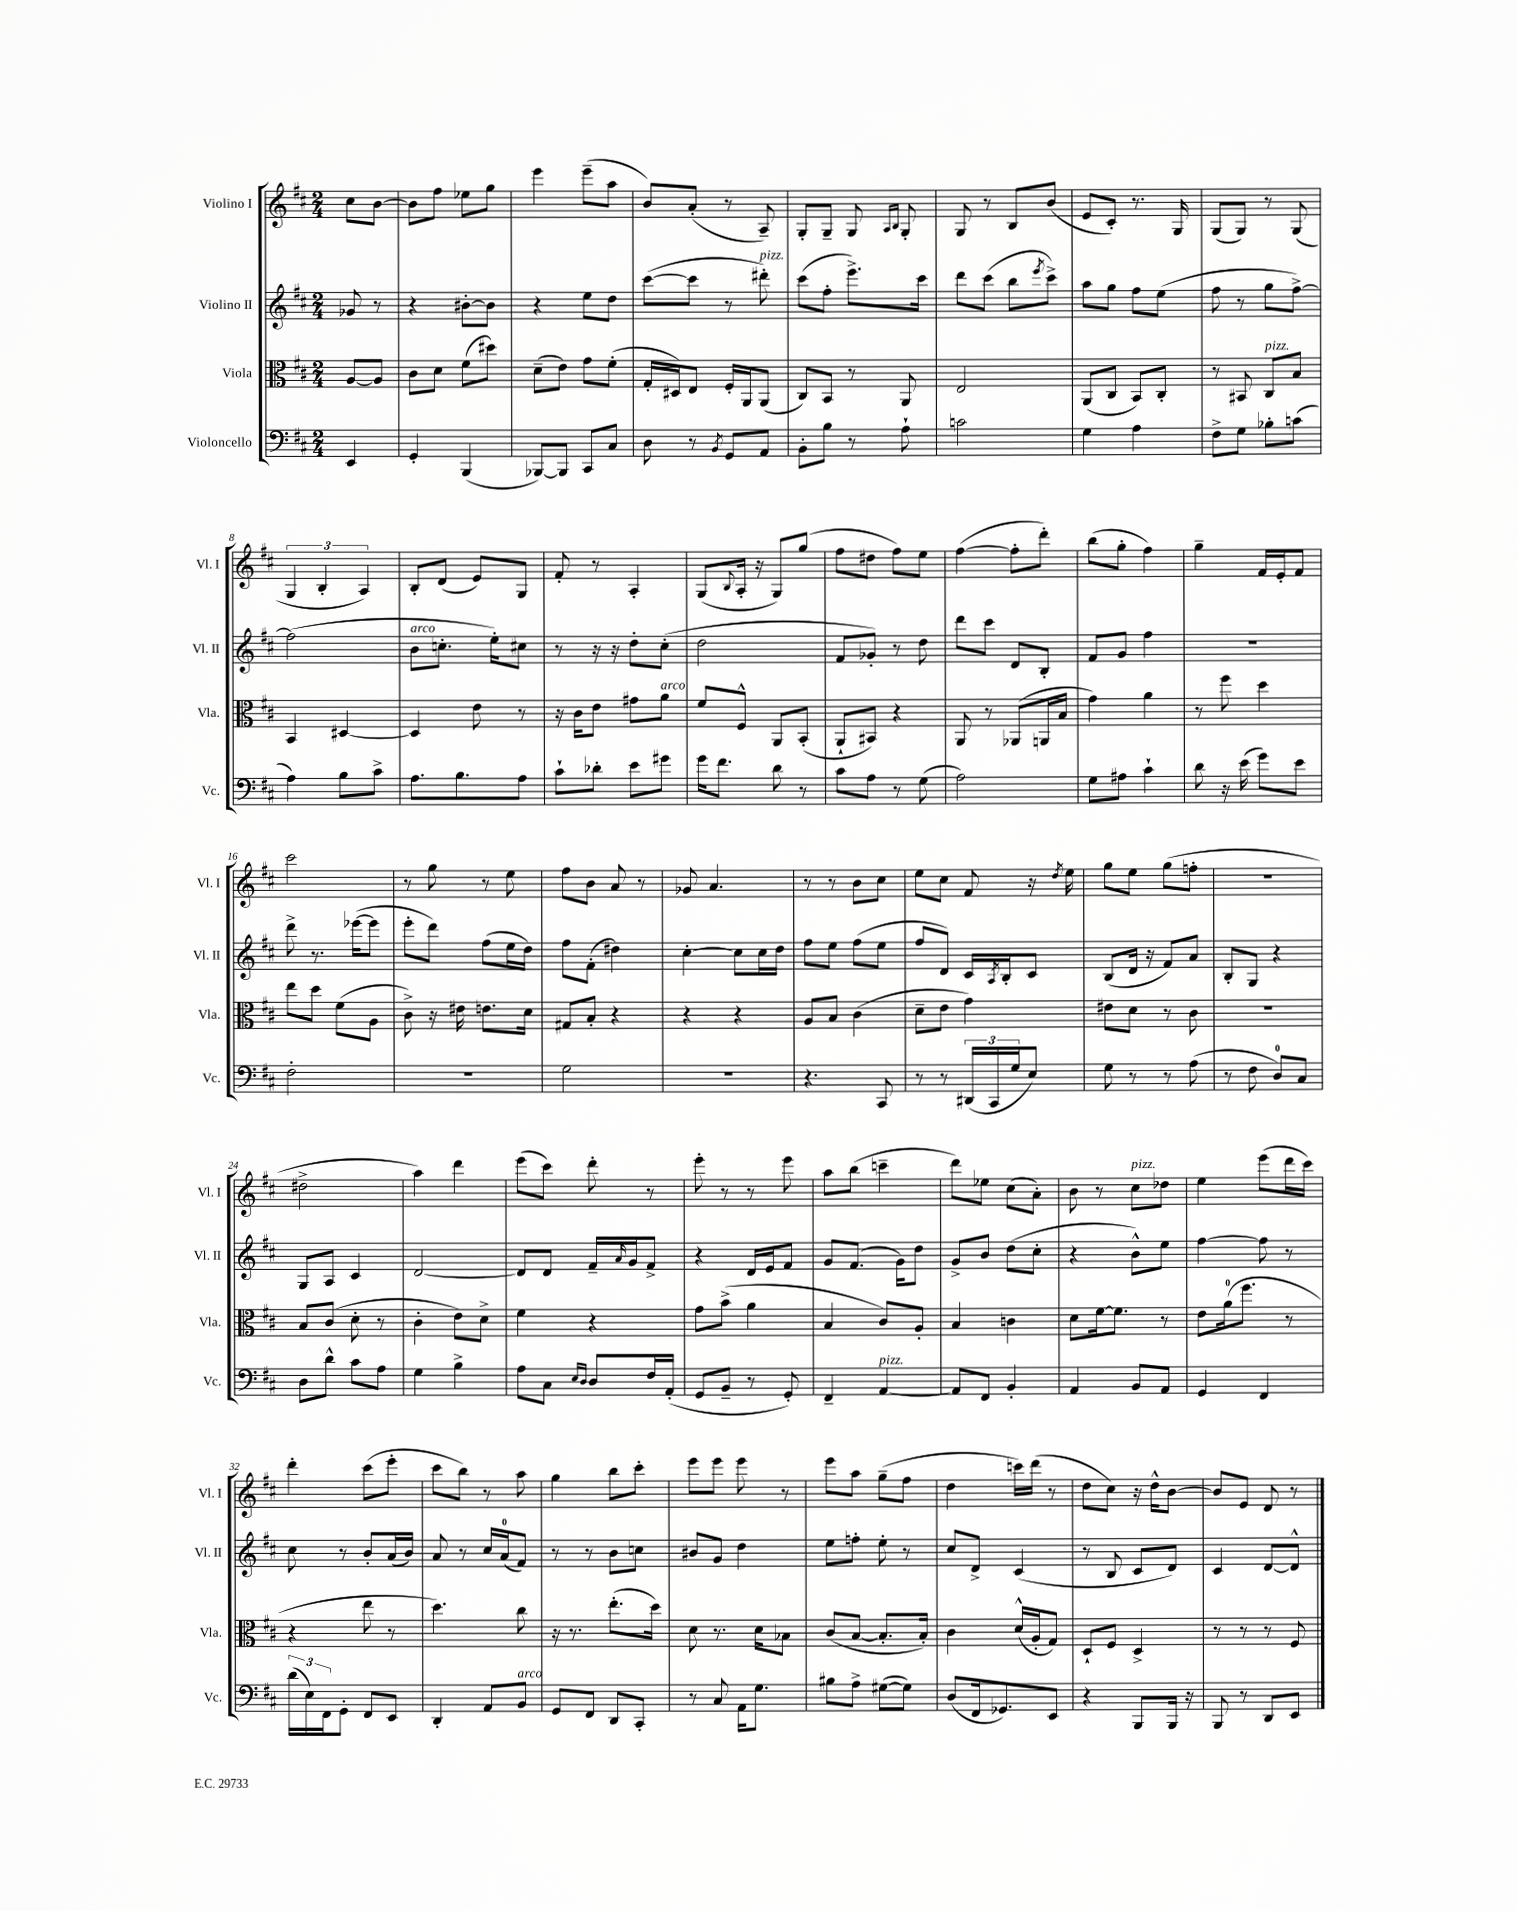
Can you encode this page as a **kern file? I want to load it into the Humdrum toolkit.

**kern	**kern	**kern	**kern
*staff4	*staff3	*staff2	*staff1
*clefF4	*clefC3	*clefG2	*clefG2
*k[f#c#]	*k[f#c#]	*k[f#c#]	*k[f#c#]
*M2/4	*M2/4	*M2/4	*M2/4
4EE	[8A	8g-	8cc#
.	8A]	8r	[8b
=	=	=	=
4GG'	8c#	4r	8b]
.	8d	.	8ff#
(4BBB	(8f#	[8b#'	8ee-
.	8dd#)	8b#]	8gg
=	=	=	=
[8BBB-)	(8d~	4r	4eee
8BBB-]	8e)	.	.
8CC#	8g	8ee	(8eee~
8C#	(8f#'	8dd	8aa
=	=	=	=
8D	16G'	([8ccc#	8b)
.	16D#)	.	.
8r	8E	8ccc#]	(8a'
8qBB	.	.	.
8GG	16F#'	8r	8r
.	16AA	.	.
8AA	(8AA	8ddd#')	8A~)
=	=	=	=
8BB'	8C#)	(8ccc#	8G'
8B	8BB	8ff#'	8G~
8r	8r	8.eee^)	8G
.	.	.	16qqA
.	.	.	16qqB
8A`	8AA	.	8G'
.	.	16ccc#	.
=	=	=	=
2c	2E	8ddd	8G
.	.	(8ccc#	8r
.	.	8bb	8B
.	.	8qeee	.
.	.	8ccc#^)	(8b
=	=	=	=
4G	(8AA	8aa	8e
.	8C#	8gg	8c#')
4A	8BB)	8ff#	8.r
.	8C#'	(8ee	.
.	.	.	16G
=	=	=	=
8F#^	8r	8ff#	(8G
8G	8BB#	8r	8G)
8B-'	8C#	8gg	8r
(8c	8B	[8ff#^)	(8G
=	=	=	=
4A)	4BB	(2ff#]	6G
.	.	.	6B'
8B	[4D#	.	.
.	.	.	6A)
8c#^	.	.	.
=	=	=	=
8.A	4D#]	8b	8B'
.	.	8.cc'	(8d
8.B	.	.	.
.	8e	.	8e)
.	.	16ee')	.
8A	8r	8cc#	8G
=	=	=	=
8c#`	16r	8r	8f#'
.	16c#	.	.
8d-'	8e	16r	8r
.	.	16r	.
8e	8g#	8dd'	4A'
8g#	8a	(8cc#'	.
=	=	=	=
16g	8f#	2dd	(8G
8.f#	.	.	.
.	.	.	8qqB
.	8F#^^	.	16A'
.	.	.	16r
8d	8AA	.	8G)
8r	(8BB'	.	(8gg
=	=	=	=
8c#	8AA`	8f#	8ff#
8A	8BB#)	8g-')	8dd#
8r	4r	8r	8ff#)
(8G	.	8dd	8ee
=	=	=	=
2A)	8AA	8ddd	([4ff#
.	8r	8ccc#	.
.	(8AA-	8d	8ff#']
.	16AA	8B'	8ddd')
.	16B	.	.
=	=	=	=
8G	4g)	8f#	(8bb
8A#	.	8g	8gg'
4c#`	4a	4ff#	4ff#)
=	=	=	=
8d	8r	2r	4gg~
16r	8ff#	.	.
(16e	.	.	.
8g)	4dd	.	16f#
.	.	.	16e'
8e	.	.	8f#
=	=	=	=
2F#'	8ee	8ddd^	2ccc#
.	8dd	8.r	.
.	(8f#	.	.
.	.	([16eee-	.
.	8A	8eee-]	.
=	=	=	=
2r	8c#^)	8eee'	8r
.	16r	8ddd)	8gg
.	16e#	.	.
.	8.e	(8ff#	8r
.	.	16ee	8ee
.	16d	16dd)	.
=	=	=	=
2G	8G#	8ff#	8ff#
.	8B'	(8f#'	8b
.	4r	4dd#)	8a
.	.	.	8r
=	=	=	=
2r	4r	[4cc#'	8g-
.	.	.	4.a
.	4r	8cc#]	.
.	.	16cc#	.
.	.	16dd	.
=	=	=	=
4.r	8A	8ff#	8r
.	8B	8ee	8r
.	(4c#	(8ff#	8b
8CC#	.	8ee	8cc#
=	=	=	=
8r	8d~	8ff#	8ee
8r	8e	8d)	8cc#
(24DD#	4g)	16c#	8f#
24CC#	.	.	.
.	.	8qA	.
.	.	16B'	.
24G	.	.	.
8E)	.	8c#	16r
.	.	.	8qdd
.	.	.	16ee
=	=	=	=
8G	8e#	(8B	8gg
8r	8d	16d	8ee
.	.	16r	.
8r	8r	8f#)	(8gg
(8A	8c#	8a	8ff'
=	=	=	=
8r	2r	8B'	2r
8F#	.	8G	.
8D)	.	4r	.
8C#	.	.	.
=	=	=	=
8D	8B	8G	2dd#^
8d^^	(8c#	8A	.
8c#	8d'	4c#	.
8A	8r	.	.
=	=	=	=
4G	4c#'	[2d	4aa)
4B^	8e)	.	4ddd
.	8d^	.	.
=	=	=	=
8A	4f#	8d]	(8eee
8C#	.	8d	8ccc#)
16qqE	.	.	.
16qqD	.	.	.
8D	4r	16f#~	8ddd'
.	.	16qqa	.
.	.	16g	.
16F#	.	8f#^	8r
(16AA'	.	.	.
=	=	=	=
8GG	8g	4r	8eee'
8BB~	(8b^	.	8r
8r	4a	16d	8r
.	.	16e	.
8GG')	.	8f#	8eee
=	=	=	=
4FF#~	4B	8g	8aa
.	.	(8.f#	(8bb
[4AA	8c#)	.	4ccc~
.	.	16g)	.
.	8A'	8dd	.
=	=	=	=
8AA]	4B	8g^	8ddd)
8FF#	.	8b	8ee-
4BB'	4c	(8dd	(8cc#
.	.	8cc#'	8a')
=	=	=	=
4AA	8d	4r	8b
.	[16f#	.	8r
.	8.f#]	.	.
8BB	.	8b^^)	8cc#
8AA	8r	8ee	8dd-
=	=	=	=
4GG	8e	[4ff#	4ee
.	(16a	.	.
.	8.ff#	.	.
4FF#	.	8ff#]	(8eee
.	8r	8r	16ddd
.	.	.	16ccc#)
=	=	=	=
(24d	4r	8cc#	4ddd'
24E)	.	.	.
24FF#	.	.	.
8GG'	.	8r	.
8FF#	8ee	8b'	(8ccc#
8EE	8r	(16a	8eee'
.	.	16b)	.
=	=	=	=
4DD'	4.dd)	8a	8ccc#
.	.	8r	8bb)
8AA	.	16cc#	8r
.	.	(16a	.
8BB	8cc#	8f#)	8aa
=	=	=	=
8GG	16r	8r	4gg
.	8.r	.	.
8FF#	.	8r	.
8DD	(8.ee'	8b	8bb
8CC#'	.	8cc	8ccc#'
.	16dd)	.	.
=	=	=	=
8r	8d	8b#	8eee
8C#	8.r	8g	8eee
16AA	.	4dd	8eee
8.G	16d	.	.
.	8B-	.	8r
=	=	=	=
8B#	(8c#	8ee	8eee
8A^	[8B	8ff'	8aa
([8G#	8.B']	8ee'	(8gg~
8G#])	.	8r	8ff#
.	16B')	.	.
=	=	=	=
(8D	4c#	8cc#	4dd
16FF#	.	8d^	.
8.GG-)	.	.	.
.	(16d^^	(4c#	16ccc)
.	16A'	.	(16ddd
8EE	8G)	.	8r
=	=	=	=
4r	8D`	8r	8dd
.	8F#	8B	8cc#)
8BBB	4D^	8c#	16r
.	.	.	16dd^^
16BBB	.	8d)	[8b
16r	.	.	.
=	=	=	=
8BBB	8r	4c#	8b]
8r	8r	.	8e
8DD	8r	[8d	8d
8EE	8F#	8d^^]	8r
==	==	==	==
*-	*-	*-	*-
